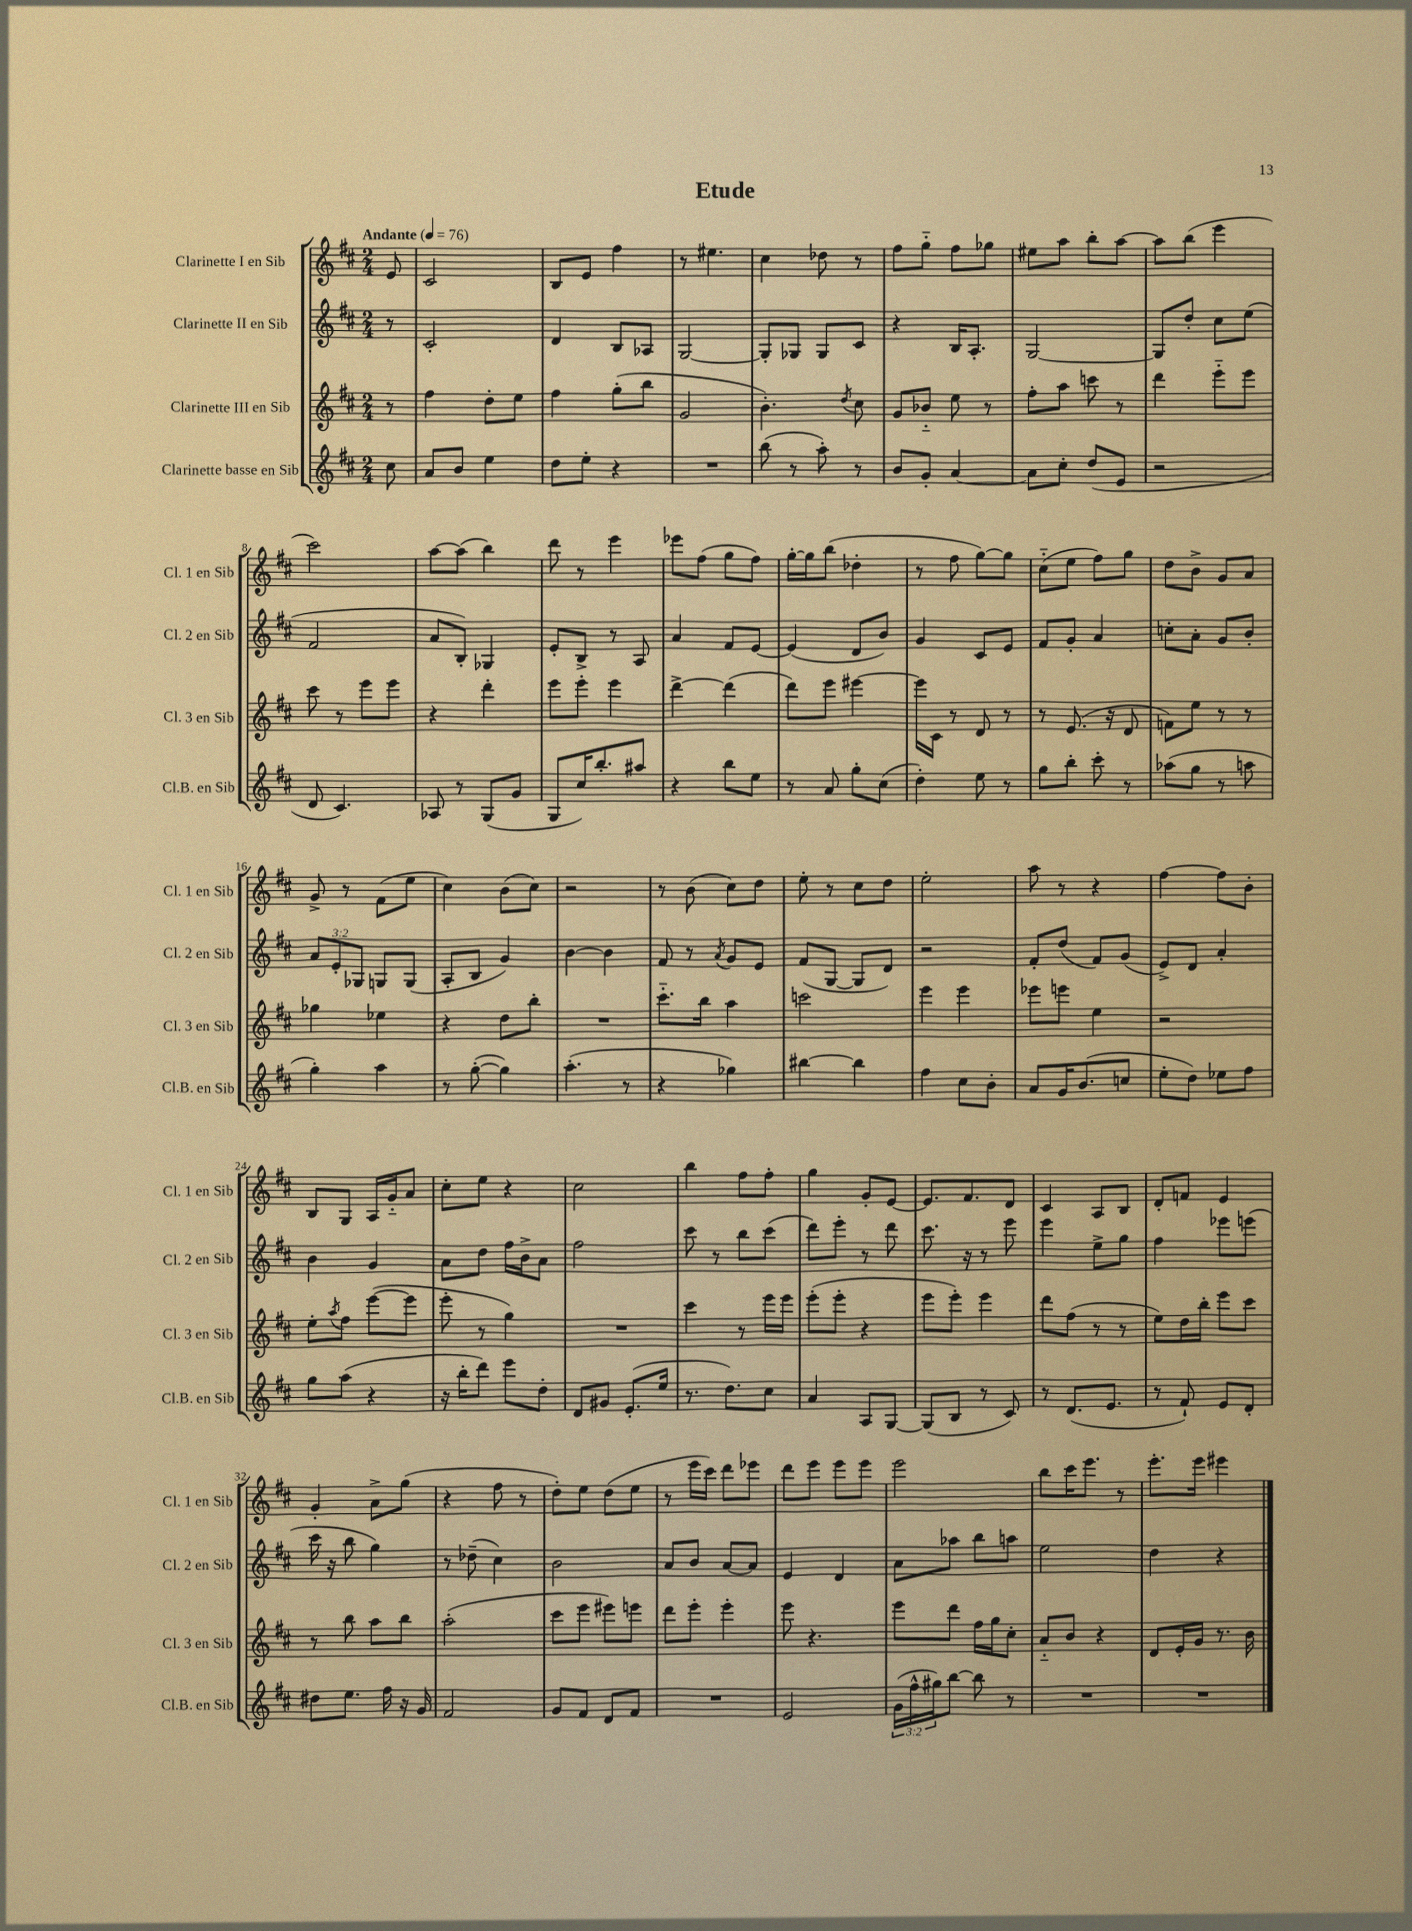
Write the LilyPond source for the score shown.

\header { title = "Etude" }
<<
\new StaffGroup <<
\new Staff = "s0" \with { instrumentName = "Clarinette I en Sib" shortInstrumentName = "Cl. 1 en Sib" } {
    \clef treble \key d \major \numericTimeSignature \time 2/4 \partial 8 \tempo "Andante" 4 = 76
    e'8 |
    cis'2 |
    b8 e'8 fis''4 |
    r8 eis''4. |
    cis''4 des''8 r8 |
    fis''8 g''8-_ fis''8 ges''8 |
    eis''8 a''8 b''8-. a''8~ |
    a''8 b''8( e'''4 |
    cis'''2) |
    a''8~ a''8( b''4) |
    d'''8 r8 e'''4 |
    ees'''8 fis''8( g''8 fis''8) |
    g''16~-. g''16 b''8( des''4-. |
    r8 fis''8 g''8~) g''8 |
    cis''8-_( e''8 fis''8) g''8 |
    d''8 b'8-> g'8 a'8 |
    g'8-> r8 fis'8( e''8 |
    cis''4) b'8( cis''8) |
    r2 |
    r8 b'8( cis''8) d''8 |
    e''8-. r8 cis''8 d''8 |
    e''2-. |
    a''8 r8 r4 |
    fis''4~ fis''8 b'8-. |
    b8 g8 a16 g'16-_ a'8 |
    cis''8-. e''8 r4 |
    cis''2 |
    b''4 fis''8 fis''8-. |
    g''4 g'8-. e'8~ |
    e'8. fis'8. d'8 |
    cis'4 a8 b8 |
    d'8-. f'8 e'4 |
    g'4-. a'8-> g''8( |
    r4 fis''8 r8 |
    d''8-.) e''8 d''8( e''8 |
    r8 e'''16 cis'''16) d'''8 ees'''8 |
    d'''8 e'''8 e'''8 e'''8 |
    e'''2 |
    b''8 cis'''16 e'''8. r8 |
    e'''8.-. e'''16 eis'''4 \bar "|." |
}
\new Staff = "s1" \with { instrumentName = "Clarinette II en Sib" shortInstrumentName = "Cl. 2 en Sib" } {
    \clef treble \key d \major \numericTimeSignature \time 2/4 \override Staff.TupletNumber.text = #tuplet-number::calc-fraction-text \partial 8
    r8 |
    cis'2-. |
    d'4 b8 aes8 |
    g2~ |
    g8-. ges8 ges8 cis'8 |
    r4 b16 a8.-. |
    g2~ |
    g8 d''8-. cis''8 e''8( |
    fis'2 |
    a'8 b8-.) ges4 |
    e'8-. b8-> r8 a8 |
    a'4 fis'8 e'8~ |
    e'4( d'8 b'8) |
    g'4 cis'8 e'8 |
    fis'8 g'8-. a'4 |
    c''8-. a'8-. g'8 b'8-. |
    \tuplet 3/2 { a'8 e'8-. ges8 } g8 g8( |
    a8-. b8 g'4) |
    b'4~ b'4 |
    fis'8 r8 \acciaccatura { a'8 } g'8 e'8 |
    fis'8( g8~ g8 d'8) |
    r2 |
    fis'8-. d''8( fis'8) g'8( |
    e'8->) d'8 a'4-. |
    b'4 g'4 |
    a'8 d''8 fis''16 b'16-> a'8 |
    fis''2 |
    cis'''8 r8 b''8 cis'''8( |
    d'''8) e'''8-. r8 d'''8 |
    cis'''8. r16 r8 e'''8 |
    e'''4 e''8-> g''8 |
    fis''4 ees'''8 e'''8( |
    cis'''16 r16 b''8 g''4) |
    r8 des''8--( cis''4) |
    b'2 |
    a'8 b'8 a'8~ a'8 |
    e'4 d'4 |
    a'8 aes''8 b''8 a''8 |
    e''2 |
    d''4 r4 \bar "|." |
}
\new Staff = "s2" \with { instrumentName = "Clarinette III en Sib" shortInstrumentName = "Cl. 3 en Sib" } {
    \clef treble \key d \major \numericTimeSignature \time 2/4 \partial 8
    r8 |
    fis''4 d''8-. e''8 |
    fis''4 g''8-.( b''8 |
    g'2 |
    b'4.-.) \acciaccatura { d''8 } cis''8 |
    g'8 bes'8-_ e''8 r8 |
    fis''8-. a''8 c'''8 r8 |
    d'''4 e'''8-_ e'''8 |
    cis'''8 r8 e'''8 e'''8 |
    r4 d'''4-. |
    e'''8 e'''8-. e'''4 |
    d'''4~-> d'''4( |
    d'''8) e'''8 eis'''4~ |
    eis'''16 cis'16 r8 d'8 r8 |
    r8 e'8.( r16 d'8 |
    f'8) e''8 r8 r8 |
    ges''4 ees''4 |
    r4 d''8 b''8-. |
    R2 |
    cis'''8.-_ b''16 a''4 |
    c'''2 |
    e'''4 e'''4 |
    ees'''8 e'''8 e''4 |
    r2 |
    e''8-. \acciaccatura { a''8 } fis''8 e'''8~( e'''8 |
    e'''8-. r8 g''4) |
    R2 |
    cis'''4 r8 e'''16 e'''16 |
    e'''8-.( e'''8-. r4 |
    e'''8 e'''8-.) e'''4 |
    d'''8 fis''8( r8 r8 |
    e''8) d''16 b''16-. e'''8 cis'''8 |
    r8 b''8 a''8 b''8 |
    a''2-.( |
    cis'''8 e'''8 eis'''8) e'''8 |
    d'''8 e'''8-. e'''4-. |
    e'''8 r4. |
    e'''8 d'''8 fis''16 g''16 cis''8-. |
    a'8-_ b'8 r4 |
    d'8 e'16-. g'16 r8. b'16 \bar "|." |
}
\new Staff = "s3" \with { instrumentName = "Clarinette basse en Sib" shortInstrumentName = "Cl.B. en Sib" } {
    \clef treble \key d \major \numericTimeSignature \time 2/4 \override Staff.TupletNumber.text = #tuplet-number::calc-fraction-text \partial 8
    cis''8 |
    a'8 b'8 e''4 |
    d''8 e''8-. r4 |
    R2 |
    b''8( r8 a''8-.) r8 |
    b'8 g'8-. a'4~ |
    a'8 cis''8-. d''8( e'8 |
    r2 |
    d'8 cis'4.) |
    aes8 r8 g8( g'8 |
    g8 cis''16) b''8.-. ais''8 |
    r4 b''8 e''8 |
    r8 a'8 g''8-. cis''8( |
    d''4-.) e''8 r8 |
    g''8 b''8-. cis'''8-. r8 |
    aes''8( g''8 r8 a''8 |
    g''4-.) a''4 |
    r8 g''8~-.( g''4) |
    a''4.-.( r8 |
    r4 ges''4) |
    bis''4~ bis''4 |
    fis''4 cis''8 b'8-. |
    a'8 g'16 b'8.( c''8 |
    e''8-. d''8) ees''8 fis''8 |
    g''8 a''8( r4 |
    r16 b''16-. d'''8) e'''8 d''8-. |
    d'8 gis'8 e'8.-.( e''16 |
    r8. d''8.) cis''8 |
    a'4 a8 g8~ |
    g8( b8 r8 cis'8) |
    r8 d'8.( e'8. |
    r8 fis'8-!) e'8 d'8-. |
    dis''8 e''8. fis''16 r16 g'16 |
    fis'2 |
    g'8 fis'8 d'8 fis'8 |
    R2 |
    e'2 |
    \tuplet 3/2 { g'16( fis''16-^ gis''16) } b''8~ b''8 r8 |
    R2 |
    R2 \bar "|." |
}
>>
>>
